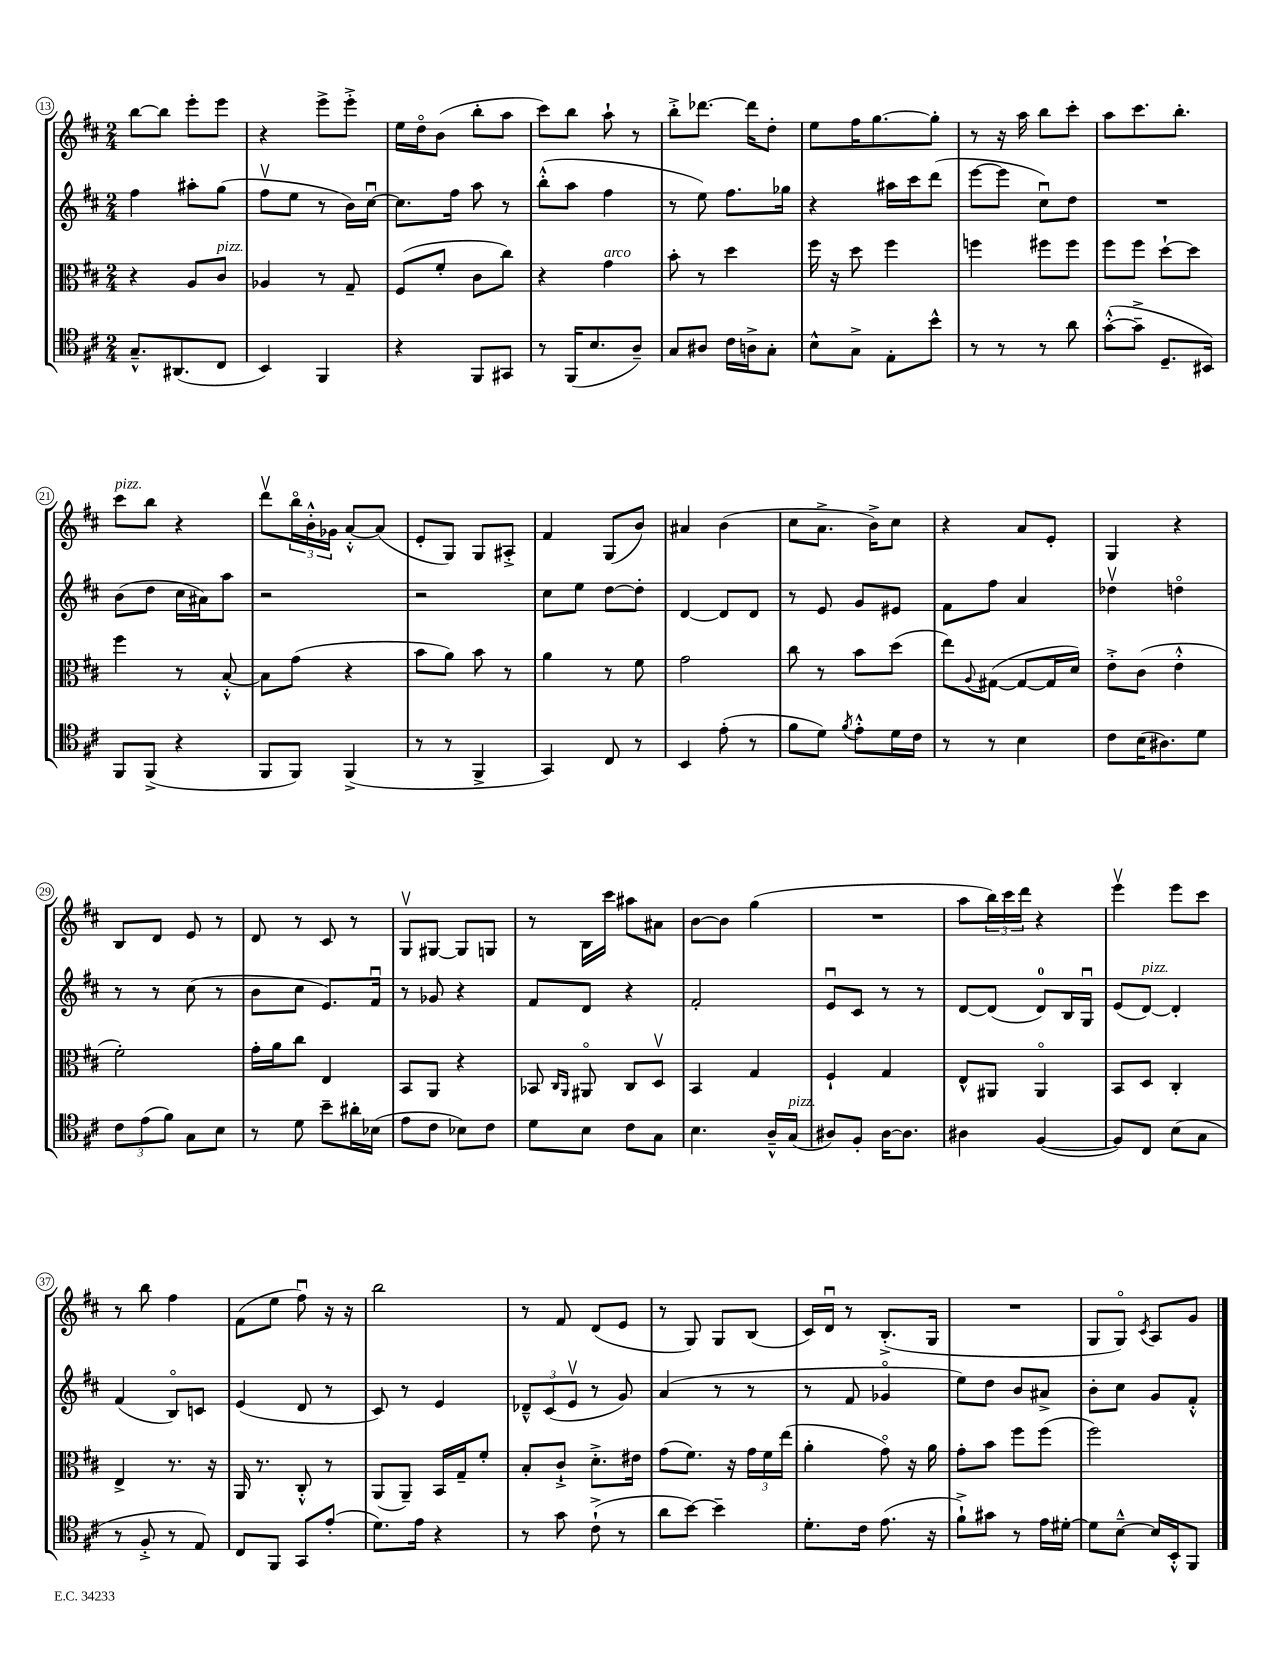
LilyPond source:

<<
\new StaffGroup <<
\new Staff = "s0" {
    \clef treble \key d \major \numericTimeSignature \time 2/4
    b''8~ b''8 e'''8-. e'''8 |
    r4 e'''8-> e'''8-.-> |
    e''16 d''16\flageolet b'8( b''8-. a''8 |
    cis'''8) b''8 a''8-! r8 |
    b''8-.-> des'''8.~ des'''16 d''8-. |
    e''8 fis''16 g''8.~ g''8-. |
    r8 r16 a''16 b''8 cis'''8-. |
    a''8 cis'''8. b''8.-. |
    cis'''8^\markup { \italic "pizz." } b''8 r4 |
    d'''8\upbow \tuplet 3/2 { b''16\flageolet b'16-.-^ ges'16 } a'8~-.-^ a'8( |
    e'8-. g8) g8 ais8-.-> |
    fis'4 g8( b'8) |
    ais'4 b'4( |
    cis''8 a'8.-> b'16->) cis''8 |
    r4 a'8 e'8-. |
    g4 r4 |
    b8 d'8 e'8 r8 |
    d'8 r8 cis'8 r8 |
    g8\upbow gis8~ gis8 g8 |
    r8 b16 cis'''16 ais''8 ais'8 |
    b'8~ b'8 g''4( |
    R2 |
    a''8 \tuplet 3/2 { b''16) cis'''16 d'''16 } r4 |
    e'''4\upbow e'''8 cis'''8 |
    r8 b''8 fis''4 |
    fis'8( e''8 fis''8\downbow) r16 r16 |
    b''2 |
    r8 fis'8 d'8( e'8 |
    r8 g8) g8 b8( |
    cis'16) d'16\downbow r8 b8.-.->( g16 |
    R2 |
    g8 g8\flageolet) \acciaccatura { cis'8 } a8 g'8 \bar "|." |
}
\new Staff = "s1" {
    \clef treble \key d \major \numericTimeSignature \time 2/4
    fis''4 ais''8-. g''8( |
    fis''8\upbow e''8 r8 b'16) cis''16~\downbow |
    cis''8. fis''16 a''8 r8 |
    b''8-.-^( a''8 fis''4 |
    r8 e''8) fis''8. ges''16 |
    r4 ais''16 cis'''16 d'''8( |
    e'''8~ e'''8 cis''8\downbow) d''8 |
    R2 |
    b'8( d''8 cis''16 ais'16) a''8 |
    r2 |
    r2 |
    cis''8 e''8 d''8~ d''8-. |
    d'4~ d'8 d'8 |
    r8 e'8 g'8 eis'8 |
    fis'8 fis''8 a'4 |
    des''4\upbow d''4\flageolet |
    r8 r8 cis''8( r8 |
    b'8 cis''8 e'8.) fis'16\downbow |
    r8 ges'8 r4 |
    fis'8 d'8 r4 |
    fis'2-. |
    e'8\downbow cis'8 r8 r8 |
    d'8~ d'8( d'8-0) b16 g16\downbow |
    e'8( d'8~^\markup { \italic "pizz." }) d'4-. |
    fis'4( b8\flageolet) c'8 |
    e'4( d'8 r8 |
    cis'8) r8 e'4 |
    \tuplet 3/2 { des'8---^ cis'8( e'8\upbow } r8 g'8) |
    a'4( r8 r8 |
    r8 fis'8 ges'4\flageolet |
    e''8) d''8 b'8 ais'8-> |
    b'8-. cis''8 g'8 fis'8-.-^ \bar "|." |
}
\new Staff = "s2" {
    \clef alto \key d \major \numericTimeSignature \time 2/4
    r4 a8 cis'8^\markup { \italic "pizz." } |
    aes4 r8 g8-- |
    fis8( fis'8-. cis'8 cis''8) |
    r4 g'4^\markup { \italic "arco" } |
    b'8-. r8 d''4 |
    fis''16 r16 d''8 fis''4 |
    f''4 fis''8 fis''8 |
    fis''8 fis''8 d''8~-! d''8 |
    fis''4 r8 b8~-.-^ |
    b8 g'8( r4 |
    b'8 a'8) b'8 r8 |
    a'4 r8 fis'8 |
    g'2 |
    cis''8 r8 b'8 d''8( |
    e''8) \appoggiatura { a8 } gis8~( gis8~ gis16 d'16) |
    e'8-.-> cis'8( e'4-.-^ |
    fis'2-.) |
    g'16-. a'16 cis''8 e4 |
    b,8 a,8 r4 |
    bes,8 \grace { cis16 a,16 } ais,8\flageolet cis8 d8\upbow |
    b,4 g4 |
    fis4-! g4 |
    e8-^ ais,8 ais,4\flageolet |
    b,8 d8 cis4-. |
    e4-> r8. r16 |
    a,16 r8. cis8-.-^ r8 |
    a,8( a,8--) b,16 g16-- fis'8-. |
    b8-. cis'8-!-> d'8.-.-> eis'16 |
    g'8( fis'8.) r16 \tuplet 3/2 { g'16 fis'16 e''16( } |
    a'4-. g'8\flageolet) r16 a'16 |
    g'8-. b'8 fis''8 fis''8( |
    fis''2) \bar "|." |
}
\new Staff = "s3" {
    \clef tenor \key d \major \numericTimeSignature \time 2/4
    g8.---^ ais,8.( cis8 |
    b,4) fis,4 |
    r4 fis,8 gis,8 |
    r8 fis,16( b8. a8--) |
    g8 ais8 cis'16 a16-> g8-. |
    b8-^ g8-> e8-. b'8-^ |
    r8 r8 r8 a'8 |
    g'8~-.-^( g'8---> d8.-- bis,16) |
    fis,8 fis,8->( r4 |
    fis,8 fis,8) fis,4->( |
    r8 r8 fis,4-> |
    g,4) cis8 r8 |
    b,4 e'8-.( r8 |
    fis'8 d'8) \acciaccatura { fis'8 } e'8-.-^ d'16 cis'16 |
    r8 r8 b4 |
    cis'8 b16( ais8.) d'8 |
    \tuplet 3/2 { cis'8 e'8( fis'8) } g8 b8 |
    r8 d'8 b'8-- ais'16-. bes16( |
    e'8 cis'8 bes8) cis'8 |
    d'8 b8 cis'8 g8 |
    b4. a16---^ g16^\markup { \italic "pizz." }( |
    ais8) fis8-. ais16~ ais8. |
    ais4 fis4~( |
    fis8) cis8 b8( g8 |
    r8 fis8-.-> r8 e8) |
    cis8 fis,8 g,8 e'8-.( |
    d'8.) e'16 r4 |
    r8 g'8 cis'8-!->( r8 |
    a'8 b'8~) b'4-- |
    d'8.-. cis'16 e'8.( r16 |
    fis'8-!->) gis'8 r8 e'16 dis'16~-. |
    dis'8 b8~---^ b16 b,16-.-^ fis,8 \bar "|." |
}
>>
>>
\layout { \context { \Score currentBarNumber = #13 \override BarNumber.stencil = #(make-stencil-circler 0.1 0.3 ly:text-interface::print) } }
